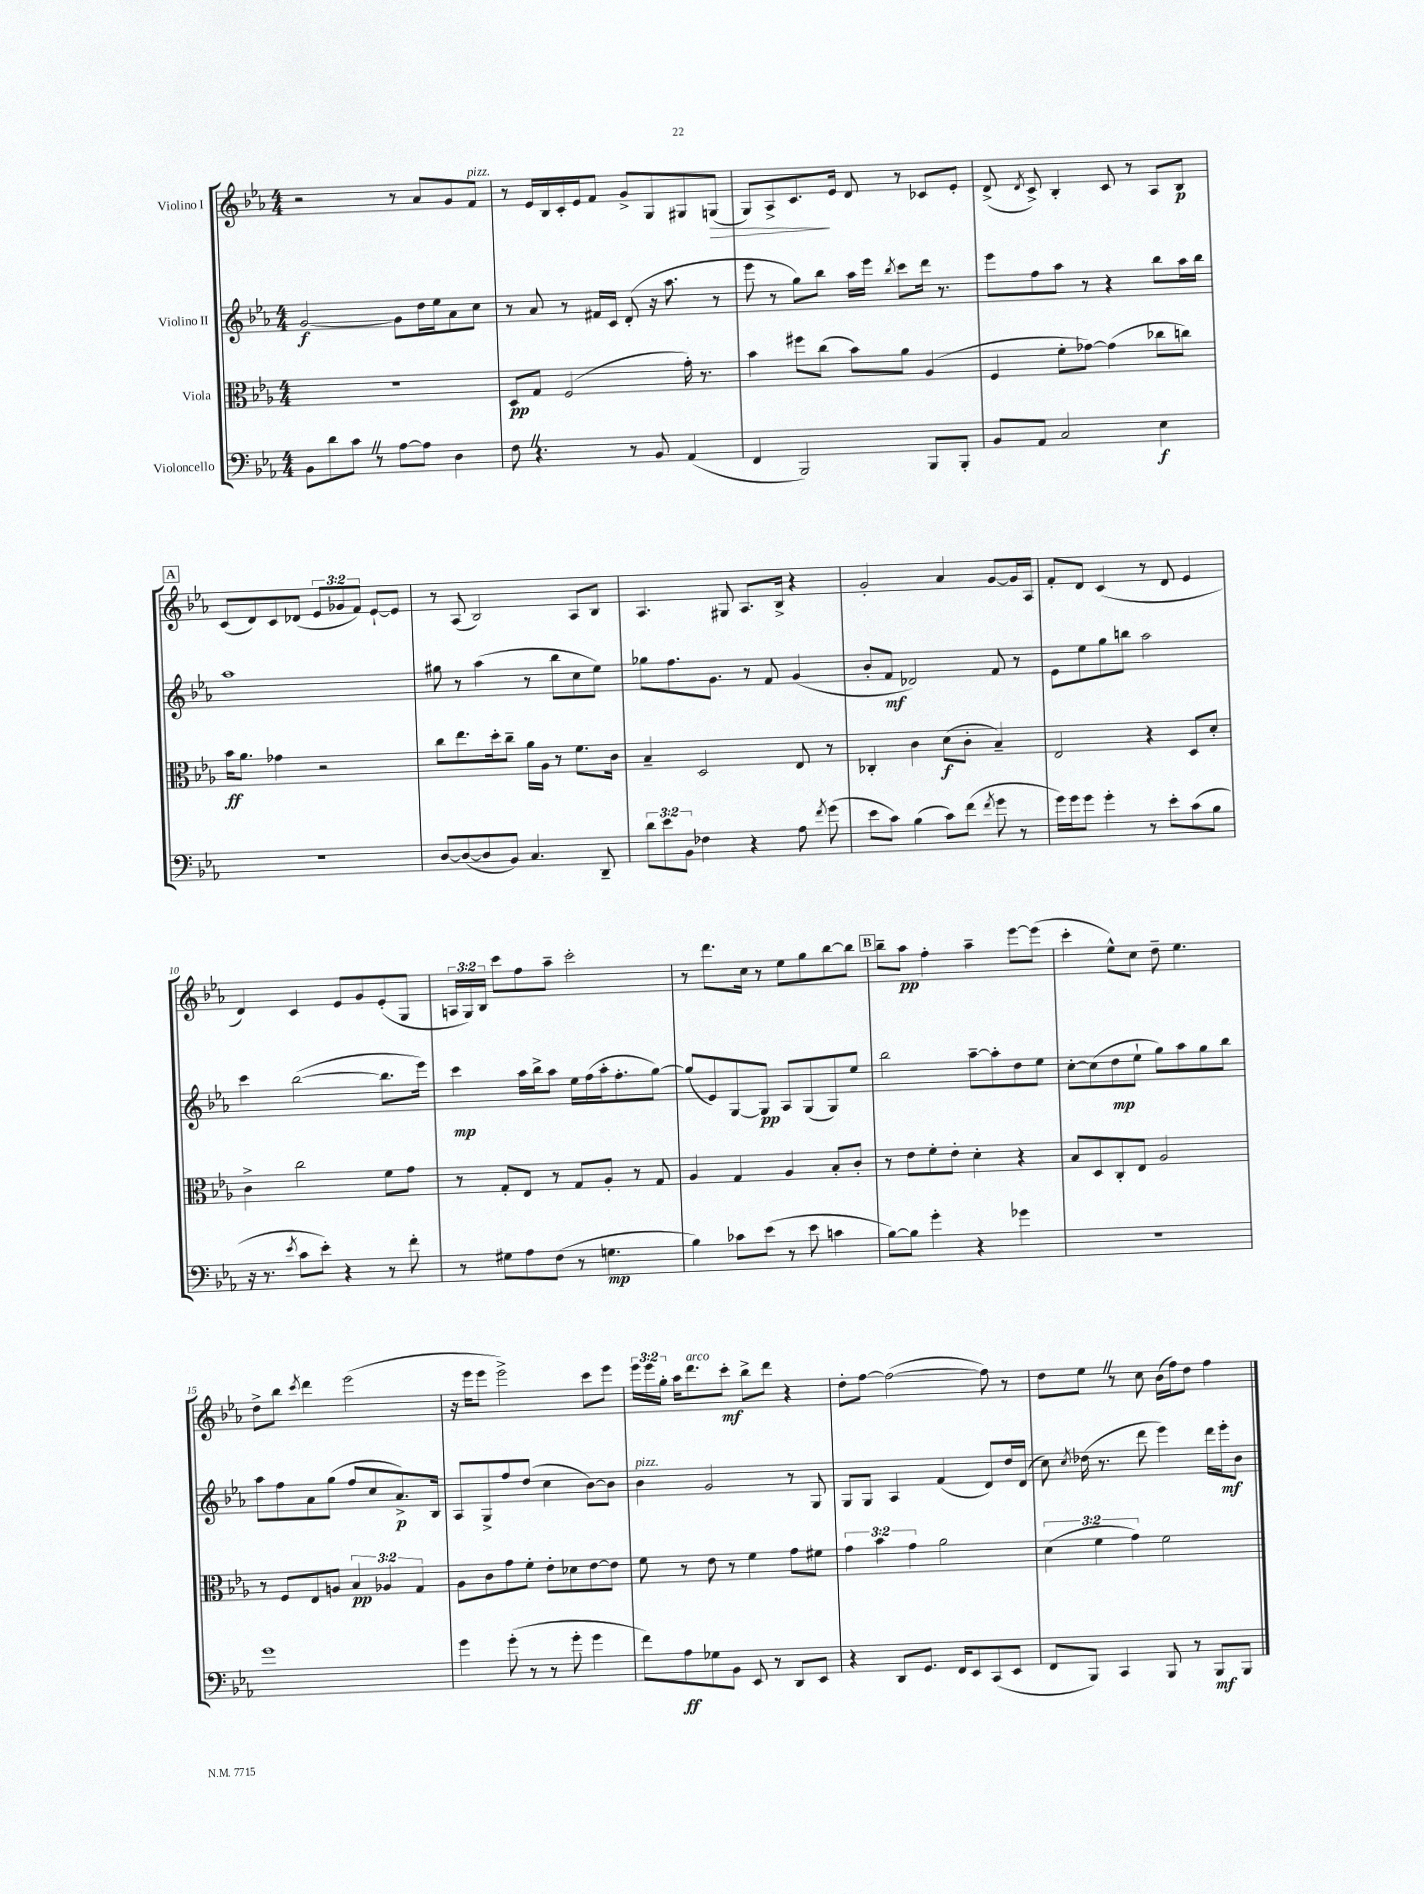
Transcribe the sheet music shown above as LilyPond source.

<<
\new StaffGroup <<
\new Staff = "s0" \with { instrumentName = "Violino I" } {
    \clef treble \key ees \major \numericTimeSignature \time 4/4 \override Staff.TupletNumber.text = #tuplet-number::calc-fraction-text
    \autoBeamOff r2 r8 aes'8[ g'8 f'8]^\markup { \italic "pizz." } |
    r8 ees'16[ bes16 c'16-. ees'16 f'8] g'8[-> g8 gis8 g8]\>( |
    g8[) aes8-> c'8.\! ees'16] d'8 r8 ces'8[ ees'8]-. |
    d'8->( \acciaccatura { d'8 } c'8->) bes4-. c'8 r8 aes8[ bes8]\p |
    \mark \markup { \box "A" } c'8[( d'8) c'8 des'8]( \tuplet 3/2 { ees'8[ ges'8 f'8]) } ees'8[~-! ees'8] |
    r8 aes8( bes2) aes8[ bes8] |
    aes4. gis8 aes8.[ bes16]-> r4 |
    g'2-. aes'4 g'8[~ g'16 aes16] |
    f'8[-. d'8] c'4( r8 d'8 ees'4 |
    d'4) c'4 ees'8[ g'8 ees'8-.( g8] |
    \tuplet 3/2 { a16[ g16) bes16] } c'''8[ f''8 aes''8]-- c'''2-. |
    r8 d'''8.[ c''16] r8 ees''8[ g''8 bes''8~ bes''8] |
    \mark \markup { \box "B" } bes''8[-- aes''8]\pp f''4-. aes''4-- ees'''8[~ ees'''8]( |
    c'''4-. ees''8[-^) c''8] d''8-- ees''4. |
    d''8[-> bes''8] \acciaccatura { c'''8 } d'''4 ees'''2( |
    r16 ees'''16[ ees'''8] ees'''2->) c'''8[ ees'''8] |
    \tuplet 3/2 { ees'''16[ ees'''16 g''16]-. } aes''16[ d'''8.^\markup { \italic "arco" } c'''8]-.\mf bes''8[-> d'''8] r4 |
    d''8[-. f''8]~ f''2~( f''8) r8 |
    d''8[ ees''8] \once \override BreathingSign.text = \markup { \musicglyph "scripts.caesura.straight" } \breathe r8 c''8 bes'16[( f''16) d''8] f''4 \bar "|." |
}
\new Staff = "s1" \with { instrumentName = "Violino II" } {
    \clef treble \key ees \major \numericTimeSignature \time 4/4
    \autoBeamOff g'2~\f g'8[ d''16 ees''16 aes'8 c''8] |
    r8 aes'8 r8 fis'16[ c'16] d'8-.( r16 aes''8. r8 |
    ees'''8 r8 g''8[) bes''8] aes''16[ ees'''16] \acciaccatura { bes''8 } c'''8[ d'''16] r8. |
    ees'''8[ f''8 aes''8] r8 r4 bes''8[ aes''16 bes''16] |
    \mark \markup { \box "A" } aes''1 |
    gis''8 r8 aes''4( r8 bes''8[ c''8 ees''8]) |
    ges''8[ f''8. g'8.] r8 f'8 g'4( |
    bes'8[-. f'8]\mf des'2) f'8 r8 |
    ees'8[ ees''8 g''8 b''8] aes''2 |
    c'''4 bes''2~( bes''8.[ ees'''16]) |
    c'''4\mp aes''16[ bes''16-> aes''8] ees''16[ f''16( aes''16-. f''8.-. g''8]~) |
    g''8[( ees'8) g8~ g8]\pp aes8[ g8( g8) ees''8] |
    \mark \markup { \box "B" } bes''2 aes''8[~-- aes''8-. d''8 ees''8] |
    c''8[~-. c''8( d''8\mp ees''8]-! g''8[) aes''8 g''8 bes''8] |
    aes''8[ f''8 aes'8 g''8]( f''8[ c''8 aes'8.->\p) bes16] |
    aes8[ g8-> f''8 d''8]( c''4 bes'8[~) bes'8] |
    bes'4^\markup { \italic "pizz." } g'2 r8 g8 |
    g8[ g8] aes4 f'4( d'8[) d''16 d'16]( |
    c''8) \acciaccatura { c''8 } des''16( r8. d'''8 ees'''4) d'''16[ ees'''16-.\mf bes'8] \bar "|." |
}
\new Staff = "s2" \with { instrumentName = "Viola" } {
    \clef alto \key ees \major \numericTimeSignature \time 4/4 \override Staff.TupletNumber.text = #tuplet-number::calc-fraction-text
    \autoBeamOff R1 |
    d8[\pp g8] f2( g'16-.) r8. |
    bes'4 fis''8[ c''8]( bes'8[) aes'8] aes4( |
    f4 f'8[-. ges'8]~) ges'4( ces''8[ c''8]) |
    \mark \markup { \box "A" } bes'16[\ff aes'8.] ges'4 r2 |
    c''8[ ees''8. d''16-. c''8]-- aes'16[ aes16] r8 f'8.[ c'16] |
    bes4-- d2 ees8 r8 |
    ces4-. c'4 d'8[\f( c'8]-. bes4--) |
    ees2 r4 d8[ d'8]-. |
    c'4-> c''2 f'8[ g'8] |
    r8 g8[-. ees8] r8 g8[ aes8]-. r8 g8 |
    aes4 g4 aes4 bes8[-. c'8]-. |
    \mark \markup { \box "B" } r8 ees'8[ f'8-. ees'8]-. d'4-. r4 |
    bes8[ d8 c8-. ees8] aes2 |
    r8 f8[ ees8 a8] \tuplet 3/2 { bes4\pp aes4 g4 } |
    aes8[ c'8 g'8 f'8]-. ees'8[-. des'8 ees'8~ ees'8] |
    f'8 r8 ees'8 r8 f'4 g'8[ fis'8] |
    \tuplet 3/2 { g'4 bes'4 g'4 } aes'2 |
    \tuplet 3/2 { d'4( f'4 g'4) } f'2 \bar "|." |
}
\new Staff = "s3" \with { instrumentName = "Violoncello" } {
    \clef bass \key ees \major \numericTimeSignature \time 4/4 \override Staff.TupletNumber.text = #tuplet-number::calc-fraction-text
    \autoBeamOff bes,8[ d'8 c'8] \once \override BreathingSign.text = \markup { \musicglyph "scripts.caesura.straight" } \breathe r8 aes8[~ aes8] d4 |
    f8 \once \override BreathingSign.text = \markup { \musicglyph "scripts.caesura.straight" } \breathe r4. r8 bes,8 aes,4( |
    f,4 bes,,2) bes,,8[ bes,,8]-. |
    bes,8[ aes,8] c2 ees4\f |
    \mark \markup { \box "A" } R1 |
    d8[~ d8~( d8 bes,8]) c4. d,8-- |
    \tuplet 3/2 { d'8[ ees'8 bes,8] } fes4 r4 aes8 \acciaccatura { f'8 } g'8( |
    ees'8[ c'8]) bes4( c'8[) f'8]( \acciaccatura { f'8 } g'8 r8 |
    g'16[) g'16 g'8] g'4-. r8 ees'8[-. c'8( bes8] |
    r16 r8. \acciaccatura { ees'8 } c'8[ ees'8]-.) r4 r8 f'8-. |
    r8 gis8[ aes8 f8]( r8 g4.\mp |
    bes4) ces'8[ ees'8]( r8 ees'8 c'4 |
    \mark \markup { \box "B" } bes8[~) bes8] g'4-. r4 ges'4 |
    R1 |
    g'1 |
    g'4 g'8-.( r8 r8 g'8-. g'4 |
    f'8[) aes8\ff ges8 bes,8] ees,8 r8 d,8[ ees,8] |
    r4 d,8[ g,8.] f,16[ ees,8 c,8( ees,8] |
    f,8[ bes,,8]) c,4 bes,,8 r8 bes,,8[\mf bes,,8] \bar "|." |
}
>>
>>
